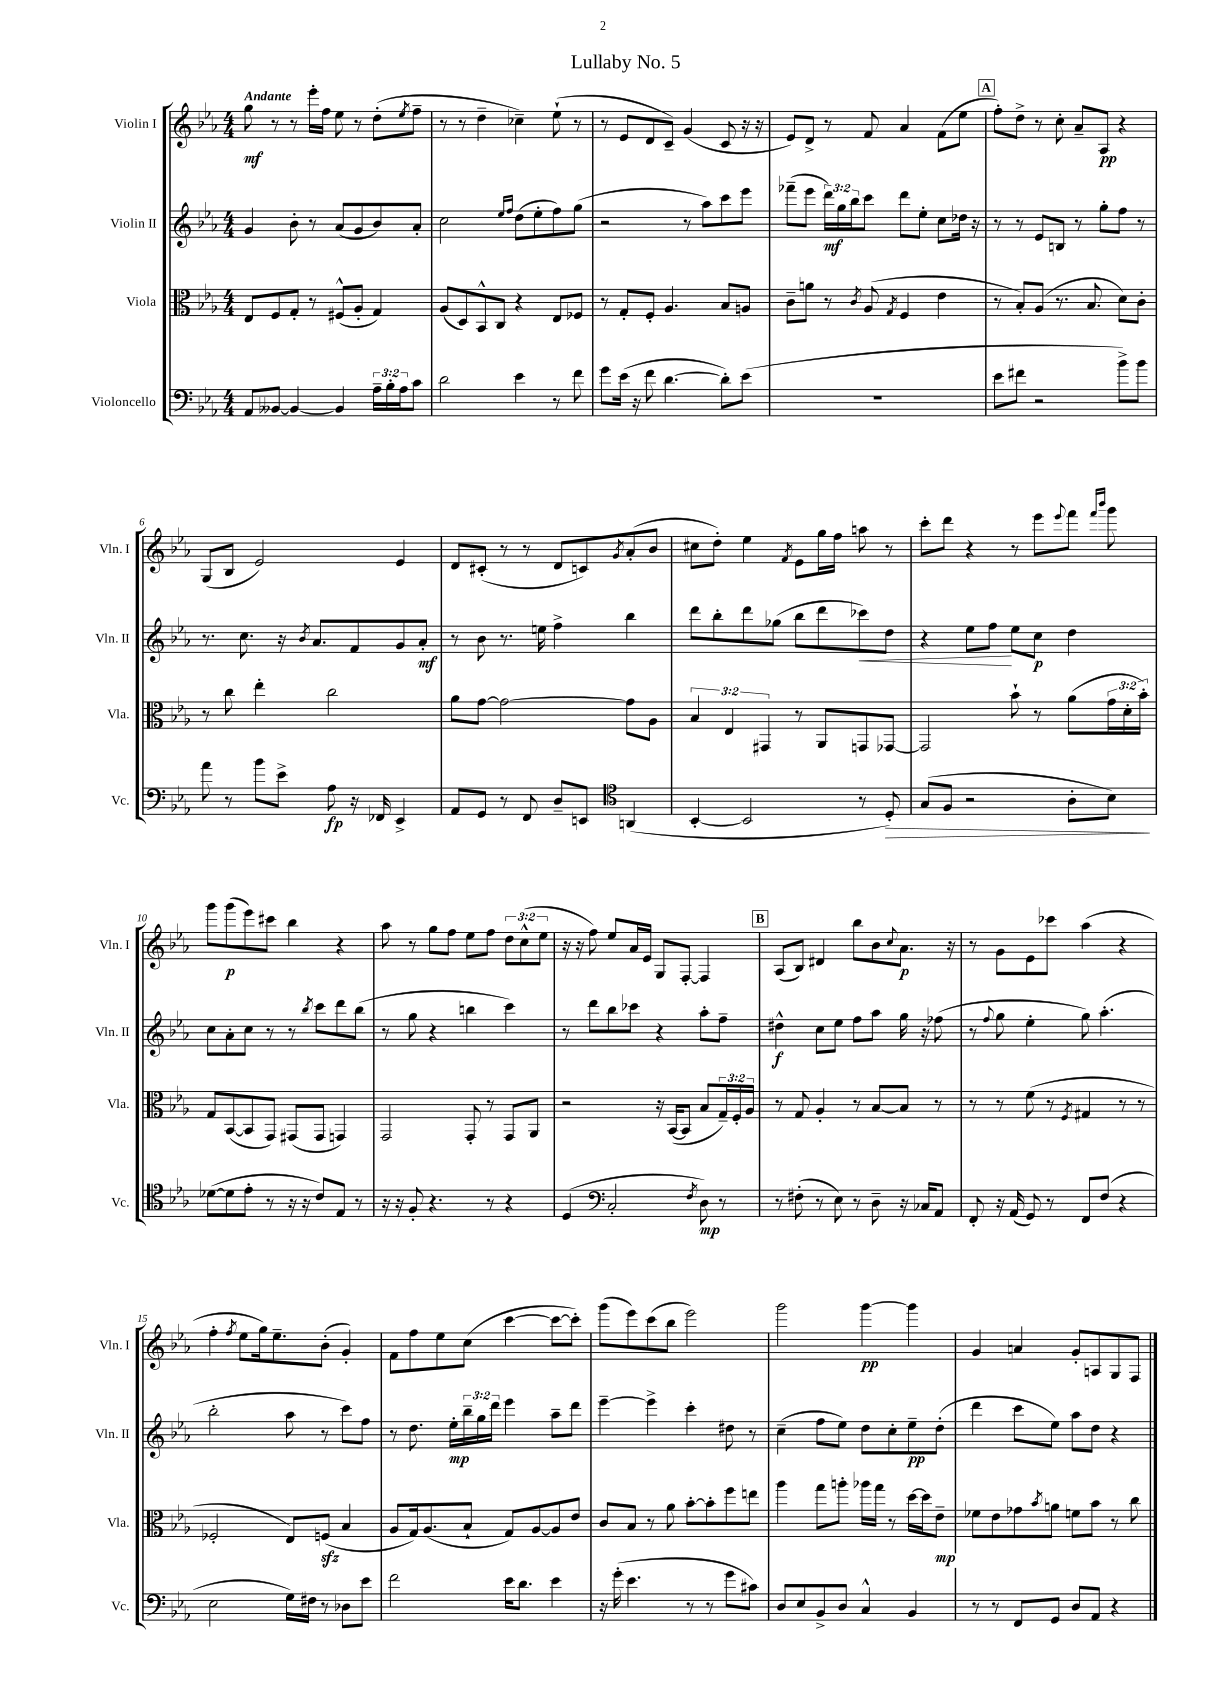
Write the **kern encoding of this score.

**kern	**kern	**kern	**kern
*staff4	*staff3	*staff2	*staff1
*clefF4	*clefC3	*clefG2	*clefG2
*k[b-e-a-]	*k[b-e-a-]	*k[b-e-a-]	*k[b-e-a-]
*M4/4	*M4/4	*M4/4	*M4/4
8AA-	8E-	4g	8gg
[8BB--	8F	.	8r
4BB--_	8G'	8b-'	8r
.	8r	8r	16eee-'
.	.	.	16ff
4BB--]	(8F#^^	(8a-	8ee-
.	8A-'	8g	8r
24A-~	4G)	8b-)	(8dd'
24B-'	.	.	.
24A-	.	.	.
.	.	.	8qee-
8c	.	8a-'	8ff~
=	=	=	=
2d	(8A-	2cc	8r
.	8D)	.	8r
.	8BB-^^	.	4dd~
.	8C	.	.
.	.	16qqee-	.
.	.	16qqff	.
4e-	4r	(8dd	4cc-~)
.	.	8ee-'	.
8r	8E-	8ff)	(8ee-`
8f	8F-	(8gg	8r
=	=	=	=
8g	8r	2r	8r
(16e-	8G'	.	8e-
16r	.	.	.
8f	8F'	.	8d
[4.d	4.A-	.	8c~)
.	.	8r	(4g
.	.	8aa-)	.
8d'])	8B-	8ccc	8c
(8e-	8A	8eee-	16r
.	.	.	16r
=	=	=	=
1r	8c~	(8fff-~	8e-)
.	8a	8eee-	8d^
.	8r	24ddd)	8r
.	.	24gg	.
.	.	24bb-	.
.	8qc	.	.
.	(8A-	8ccc	8f
.	8qG	.	.
.	4F	8ddd	4a-
.	.	8ee-'	.
.	4e-	8cc	(8f
.	.	16dd-	8ee-
.	.	16r	.
=	=	=	=
8e-	8r	8r	8ff')
8f#	8B-')	8r	8dd^
2r	(8A-	8e-	8r
.	8.r	8B	8cc'
.	.	8r	8a-~
.	8.B-	.	.
.	.	8gg'	8A-
8b-^)	8d)	8ff	4r
8b-	8c'	8r	.
=	=	=	=
8a-	8r	8.r	(8G
8r	8cc	.	8B-
.	.	8.cc	.
8b-	4ee-'	.	2e-)
8e-^	.	16r	.
.	.	8qb-	.
.	.	8.a-	.
8A-	2cc	.	.
16r	.	8f	.
16FF-	.	.	.
4EE-^	.	8g	4e-
.	.	8a-'	.
=	=	=	=
8AA-	8a-	8r	8d
8GG	[8g	8b-	(8c#'
8r	2g_	8.r	8r
8FF	.	.	8r
.	.	16ee	.
8D~	.	4ff^	8d
8EE	.	.	8c)
*clefC4	*	*	*
.	.	.	8qg
(4AA	8g]	4bb-	(8a-'
.	8A-	.	8b-
=	=	=	=
[4BB-'	6B-	8ddd	8cc#
.	.	8bb-'	8dd')
.	6E-	.	.
2BB-]	.	8ddd	4ee-
.	6GG#	.	.
.	.	(8gg-	.
.	.	.	8qf
.	8r	8bb-	8e-
.	8AA-	8ddd	16gg
.	.	.	16ff
8r	8GG	8ccc-)	8aa
8D')	[8GG-	8dd	8r
=	=	=	=
(8G	2GG-]	4r	8ccc'
8F	.	.	8ddd
2r	.	8ee-	4r
.	.	8ff	.
.	8b-`	8ee-	8r
.	8r	8cc	8eee-
.	.	.	8qqeee-
8A-'	(8a-	4dd	8fff
.	.	.	16qqfff
.	.	.	16qqbbb-
8B-)	24g	.	8ggg
.	24d'	.	.
.	24b-')	.	.
=	=	=	=
([8d-	8G	8cc	8ggg
8d-]	([8BB-	8a-'	(8ggg
8e-'	8BB-]	8cc	8eee-)
8r	8GG)	8r	8ccc#
16r	(8GG#	8r	4bb-
16r	.	.	.
.	.	8qbb-	.
8c)	8GG#	8ccc	.
8E-	4GG)	8ddd	4r
8r	.	(8bb-	.
=	=	=	=
16r	2GG	8r	8aa-
16r	.	.	.
8F'	.	8gg	8r
4.r	.	4r	8gg
.	.	.	8ff
.	8GG'	4bb	8ee-
8r	8r	.	8ff
4r	8GG	4ccc)	12dd
.	.	.	(12cc^^
.	8AA-	.	.
.	.	.	12ee-
=	=	=	=
(4D	2r	8r	16r
.	.	.	16r
.	.	8ddd	8ff)
*clefF4	*	*	*
2C'	.	8bb-	8ee-
.	.	8ccc-	16a-
.	.	.	16e-
.	16r	4r	8G
.	([16BB-	.	.
.	8BB-]	.	[8F'
8qF	.	.	.
8D)	8B-	8aa-'	4F]
8r	24G~)	8ff~	.
.	24F'	.	.
.	24A-	.	.
=	=	=	=
8r	8r	4dd#^^	(8A-
(8F#'	8G	.	8B-)
8r	4A-'	8cc	4d#
8E-)	.	8ee-	.
8r	8r	8ff	8bb-
8D~	[8B-	8aa-	8b-
.	.	.	8qqcc
16r	8B-]	16gg	8.a-
16C-	.	16r	.
8AA-	8r	(8ff-	.
.	.	.	16r
=	=	=	=
8FF'	8r	8r	8r
.	.	8qqff	.
16r	8r	8gg	8g
(16AA-	.	.	.
8GG)	(8f	4ee-'	8e-
8r	8r	.	8ccc-
.	8qF	.	.
8FF	4G#	8gg)	(4aa-
(8F	.	(4.aa-'	.
4r	8r	.	4r
.	8r	.	.
=	=	=	=
2E-	2F-'	2bb-'	4ff'
.	.	.	8qff
.	.	.	8ee-
.	.	.	16gg)
.	.	.	8.ee-~
16G)	8E-)	8aa-	.
16F#	.	.	.
8r	(8F	8r	(8b-'
8D-	4B-	8ccc)	4g')
8e-	.	8ff	.
=	=	=	=
2f	8A-	8r	8f
.	16G)	8.dd	8ff
.	(8.A-	.	.
.	.	.	8ee-
.	.	16ee-'	.
.	8B-`	24bb-~	(8cc
.	.	24gg	.
.	.	24ddd	.
16e-	8G)	4eee-	[4ccc
8.d	.	.	.
.	[8A-	.	.
4e-	8A-]	8aa-~	8ccc_
.	8e-	8ddd	8ccc'])
=	=	=	=
16r	8c	[4eee-~	(8ggg
(16g'	.	.	.
4.e-	8B-	.	8eee-)
.	8r	4eee-^]	(8ccc
.	8a-	.	8bb-
8r	[8b-'	4ccc'	2eee-)
8r	8b-']	.	.
8g	8ff	8dd#	.
8c#)	8ee	8r	.
=	=	=	=
8D	4aa-	(4cc~	2ggg
8E-	.	.	.
8BB-^	8gg	8ff	.
8D	8aa'	8ee-)	.
4C^^	16aa-	8dd	[4ggg
.	16gg	.	.
.	8r	8cc'	.
4BB-	[16dd	8ee-~	4ggg]
.	16dd]	.	.
.	8e-~	(8dd'	.
=	=	=	=
8r	8f-	4ddd	4g
8r	8e-	.	.
8FF	8g-	8ccc	4a
.	8qb-	.	.
8GG	8a	8ee-)	.
8D	8f	8aa-	8g'
8AA-	8b-	8dd	8A
4r	8r	4r	8G
.	8cc	.	8F
==	==	==	==
*-	*-	*-	*-
